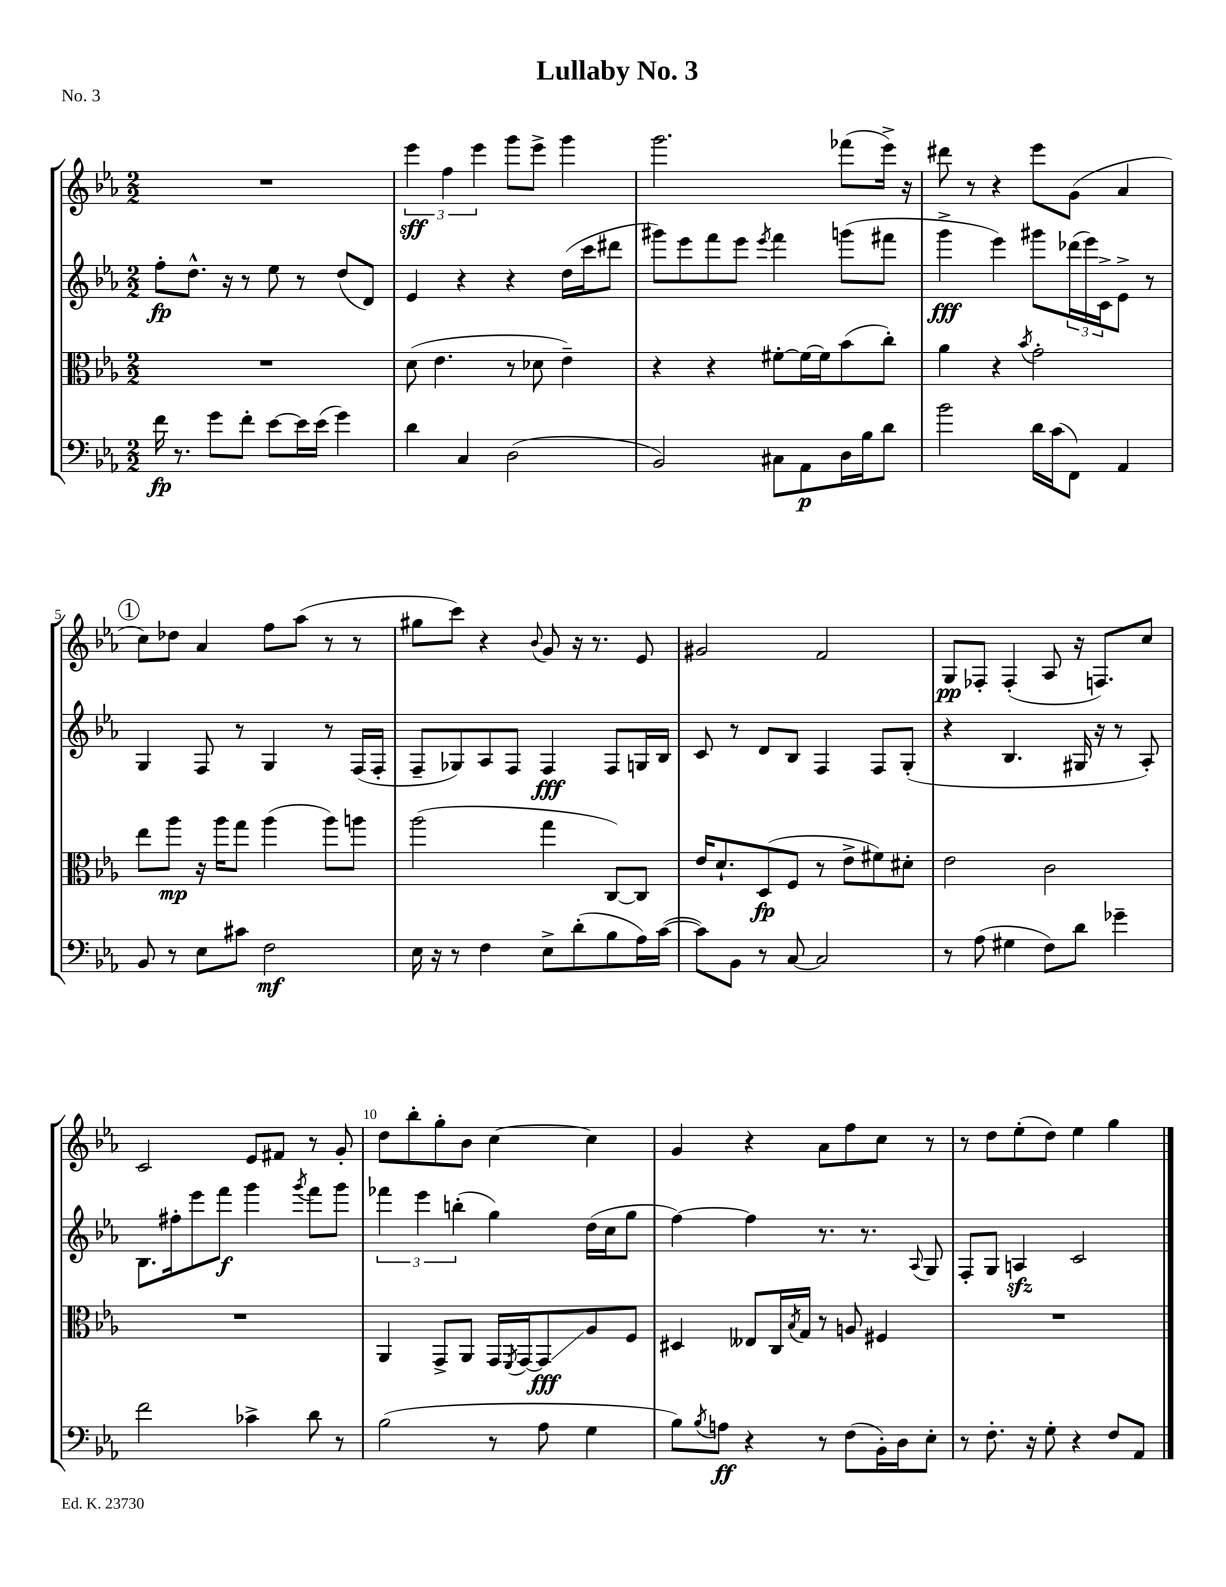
\header { title = "Lullaby No. 3" piece = "No. 3" }
<<
\new StaffGroup <<
\new Staff = "s0" {
    \clef treble \key ees \major \numericTimeSignature \time 2/2
    R1 |
    \tuplet 3/2 { ees'''4\sff f''4 ees'''4 } g'''8 ees'''8-> g'''4 |
    g'''2. fes'''8( ees'''16->) r16 |
    dis'''8 r8 r4 ees'''8 g'8( aes'4 |
    \mark \markup { \circle "1" } c''8) des''8 aes'4 f''8 aes''8( r8 r8 |
    gis''8 c'''8) r4 \appoggiatura { bes'8 } g'8 r16 r8. ees'8 |
    gis'2 f'2 |
    g8\pp fes8-. fes4-.( aes8 r16 f8.) c''8 |
    c'2 ees'8 fis'8 r8 g'8-. |
    d''8 bes''8-. g''8-. bes'8 c''4~ c''4 |
    g'4 r4 aes'8 f''8 c''8 r8 |
    r8 d''8 ees''8-.( d''8) ees''4 g''4 \bar "|." |
}
\new Staff = "s1" {
    \clef treble \key ees \major \numericTimeSignature \time 2/2
    f''8-.\fp d''8.-^ r16 r8 ees''8 r8 d''8( d'8) |
    ees'4 r4 r4 d''16( c'''16 dis'''8 |
    gis'''8) ees'''8 f'''8 ees'''8 \acciaccatura { ees'''8 } f'''4 g'''8( fis'''8 |
    g'''4->\fff ees'''4) gis'''8 \tuplet 3/2 { des'''16( ees'''16) c'16-> } ees'8-> r8 |
    \mark \markup { \circle "1" } g4 f8 r8 g4 r8 f16( f16-. |
    f8-- ges8) aes8 f8 f4\fff f8 g16 bes16 |
    c'8 r8 d'8 bes8 f4 f8 g8-.( |
    r4 bes4. gis16 r16 r8 aes8-.) |
    bes8. fis''16-. ees'''8 f'''8\f g'''4 \acciaccatura { g'''8 } f'''8 g'''8 |
    \tuplet 3/2 { fes'''4 ees'''4 b''4-.( } g''4) d''16( c''16 g''8 |
    f''4~) f''4 r8. r8. \appoggiatura { aes8 } g8 |
    f8-. g8 a4\sfz c'2 \bar "|." |
}
\new Staff = "s2" {
    \clef alto \key ees \major \numericTimeSignature \time 2/2
    R1 |
    d'8( ees'4. r8 des'8 ees'4--) |
    r4 r4 fis'8~-. fis'16~ fis'16 bes'8( c''8-.) |
    aes'4 r4 \acciaccatura { bes'8 } g'2-. |
    \mark \markup { \circle "1" } ees''8 aes''8\mp r16 aes''16 g''8 aes''4( aes''8) a''8 |
    aes''2( g''4 c8~) c8 |
    ees'16 d'8.-! d8\fp( f8 r8 ees'8-> fis'8) dis'8-. |
    ees'2 c'2 |
    R1 |
    aes,4 g,8-> aes,8 g,16 \acciaccatura { f,8 } g,16~ g,8\glissando\fff aes8 f8 |
    dis4 eeses8 c16 \acciaccatura { bes8 } g16 r8 a8 fis4 |
    R1 \bar "|." |
}
\new Staff = "s3" {
    \clef bass \key ees \major \numericTimeSignature \time 2/2
    f'16\fp r8. g'8 f'8-. ees'8~ ees'16 ees'16( g'4) |
    d'4 c4 d2( |
    bes,2) cis8 aes,8\p d16 bes16 d'8 |
    bes'2 d'16 c'16( f,8) aes,4 |
    \mark \markup { \circle "1" } bes,8 r8 ees8 cis'8 f2\mf |
    ees16 r16 r8 f4 ees8-> d'8-.( bes8 aes16) c'16~( |
    c'8) bes,8 r8 c8~ c2 |
    r8 aes8( gis4 f8) d'8 ges'4-- |
    f'2 ces'4-> d'8 r8 |
    bes2( r8 aes8 g4 |
    bes8) \acciaccatura { bes8 } a8\ff r4 r8 f8( bes,16-.) d16 ees8-. |
    r8 f8.-. r16 g8-. r4 f8 aes,8 \bar "|." |
}
>>
>>
\layout { \context { \Score \override BarNumber.break-visibility = ##(#f #t #t) barNumberVisibility = #(every-nth-bar-number-visible 5) } }
